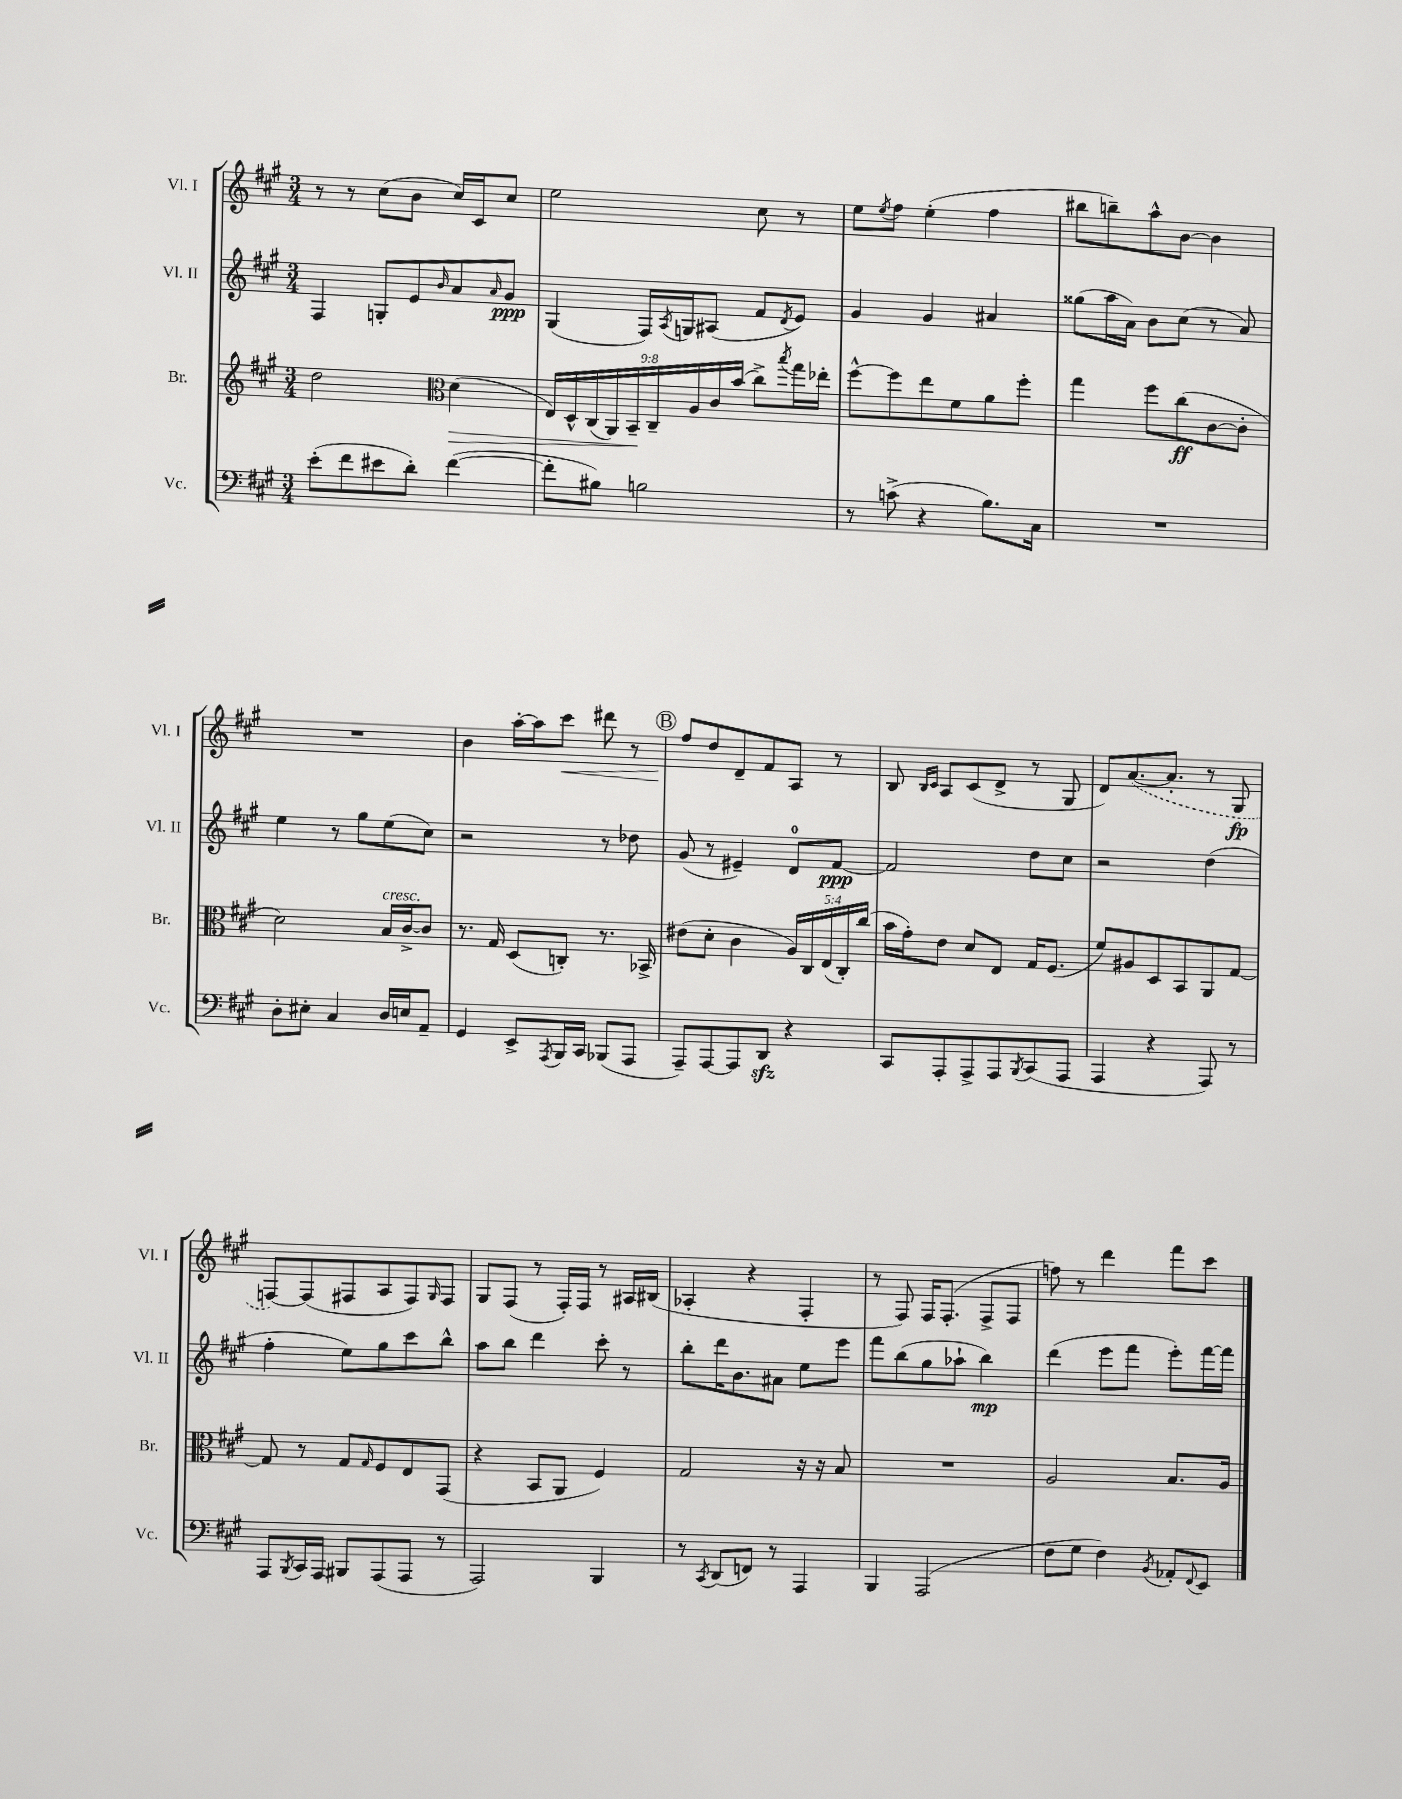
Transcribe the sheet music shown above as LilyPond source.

<<
\new StaffGroup <<
\new Staff = "s0" \with { instrumentName = "Vl. I" shortInstrumentName = "Vl. I" } {
    \clef treble \key a \major \numericTimeSignature \time 3/4
    r8 r8 cis''8( b'8 cis''16) cis'16 cis''8 |
    e''2 cis''8 r8 |
    e''8 \acciaccatura { e''8 } fis''8 e''4-.( fis''4 |
    bis''8 b''8--) a''8-^ b'8~ b'4 |
    R2. |
    b'4 a''16~-. a''16 cis'''8\< dis'''8 r8 |
    \mark \markup { \circle "B" } fis''8\! d''8 d'8-- fis'8 a8 r8 |
    b8 \grace { b16 cis'16 } a8 cis'8( d'8-> r8 gis8 |
    d'8) \once \slurDashed a'8.~( a'8.-. r8 gis8\fp |
    f8~) f8( fis8 a8 fis8) \grace { gis16 } fis8 |
    gis8 fis8( r8 fis16-.) fis16 r8 ais16 bis16( |
    aes4-. r4 fis4-. |
    r8 fis8) fis16 fis8.-.( fis8-> fis8 |
    f''8) r8 d'''4 fis'''8 cis'''8 \bar "|." |
}
\new Staff = "s1" \with { instrumentName = "Vl. II" shortInstrumentName = "Vl. II" } {
    \clef treble \key a \major \numericTimeSignature \time 3/4
    fis4 g8-. e'8 \grace { b'16 } a'8 \grace { a'16 } gis'8\ppp |
    gis4( fis16) \acciaccatura { a8 } g16 ais8( fis'8 \acciaccatura { d'8 } e'8) |
    gis'4 gis'4 ais'4 |
    gisis''8( a''16 a'16) b'8 cis''8( r8 a'8) |
    e''4 r8 gis''8 e''8( cis''8) |
    r2 r8 des''8 |
    \mark \markup { \circle "B" } gis'8( r8 eis'4--) d'8-0 fis'8~\ppp |
    fis'2 d''8 cis''8 |
    r2 d''4( |
    fis''4-. e''8) gis''8 cis'''8 b''8-^ |
    a''8 b''8 d'''4 cis'''8-. r8 |
    b''8-. d'''16 b'8. ais'8 e''8 e'''8 |
    fis'''8 b''8( gis''8 aes''8-! b''4\mp) |
    d'''4( e'''8 fis'''8 e'''8-.) fis'''16~ fis'''16 \bar "|." |
}
\new Staff = "s2" \with { instrumentName = "Br." shortInstrumentName = "Br." } {
    \clef treble \key a \major \numericTimeSignature \time 3/4 \override Staff.TupletNumber.text = #tuplet-number::calc-fraction-text
    d''2 \clef alto d'4\>( |
    \tuplet 9/8 { e16) d16-^ cis16( a,16) b,16--\! cis16-- a16 cis'16 b'16( } cis''8->) \acciaccatura { b''8 } gis''16 ees''16-. |
    fis''8~-^ fis''8 e''8 fis'8 a'8 fis''8-. |
    gis''4 fis''8 cis''8\ff( cis'8~ cis'8-. |
    d'2) b16^\markup { \italic "cresc." } cis'16~-> cis'8 |
    r8. gis16 d8( c8-.) r8. bes,16-> |
    \mark \markup { \circle "B" } eis'8( d'8-. cis'4 \tuplet 5/4 { a16) cis16 e16( cis16-.) cis''16( } |
    b'16 gis'16-.) e'8 d'8 e8 gis16 fis8.( |
    fis'8) ais8 d8 b,8 a,8 gis8~ |
    gis8 r8 gis8 \grace { gis16 } fis8 e8 gis,8( |
    r4 b,8 a,8 fis4) |
    gis2 r16 r16 b8 |
    R2. |
    a2 b8. a16 \bar "|." |
}
\new Staff = "s3" \with { instrumentName = "Vc." shortInstrumentName = "Vc." } {
    \clef bass \key a \major \numericTimeSignature \time 3/4
    e'8-.( fis'8 eis'8 d'8-.) fis'4~( |
    fis'8-. bis8) b2 |
    r8 c'8->( r4 b8.) cis16 |
    R2. |
    d8-. eis8-. cis4 d16 e16 a,8-- |
    gis,4 e,8-> \acciaccatura { a,,8 } b,,16 cis,16 bes,,8( a,,8 |
    \mark \markup { \circle "B" } a,,8--) a,,8~ a,,8 d,8\sfz r4 |
    cis,8 a,,8-. a,,8-> a,,8 \acciaccatura { b,,8 } cis,8( a,,8 |
    a,,4 r4 a,,8) r8 |
    a,,8 \acciaccatura { b,,8 } cis,16 a,,16 bis,,8 a,,8( a,,8 r8 |
    a,,2) b,,4 |
    r8 \acciaccatura { cis,8 } d,8( f,8) r8 a,,4 |
    b,,4 a,,2( |
    fis8 gis8 fis4) \acciaccatura { b,8 } aes,8-. \appoggiatura { fis,8 } e,8 \bar "|." |
}
>>
>>
\layout { \context { \Score \remove "Bar_number_engraver" } }
